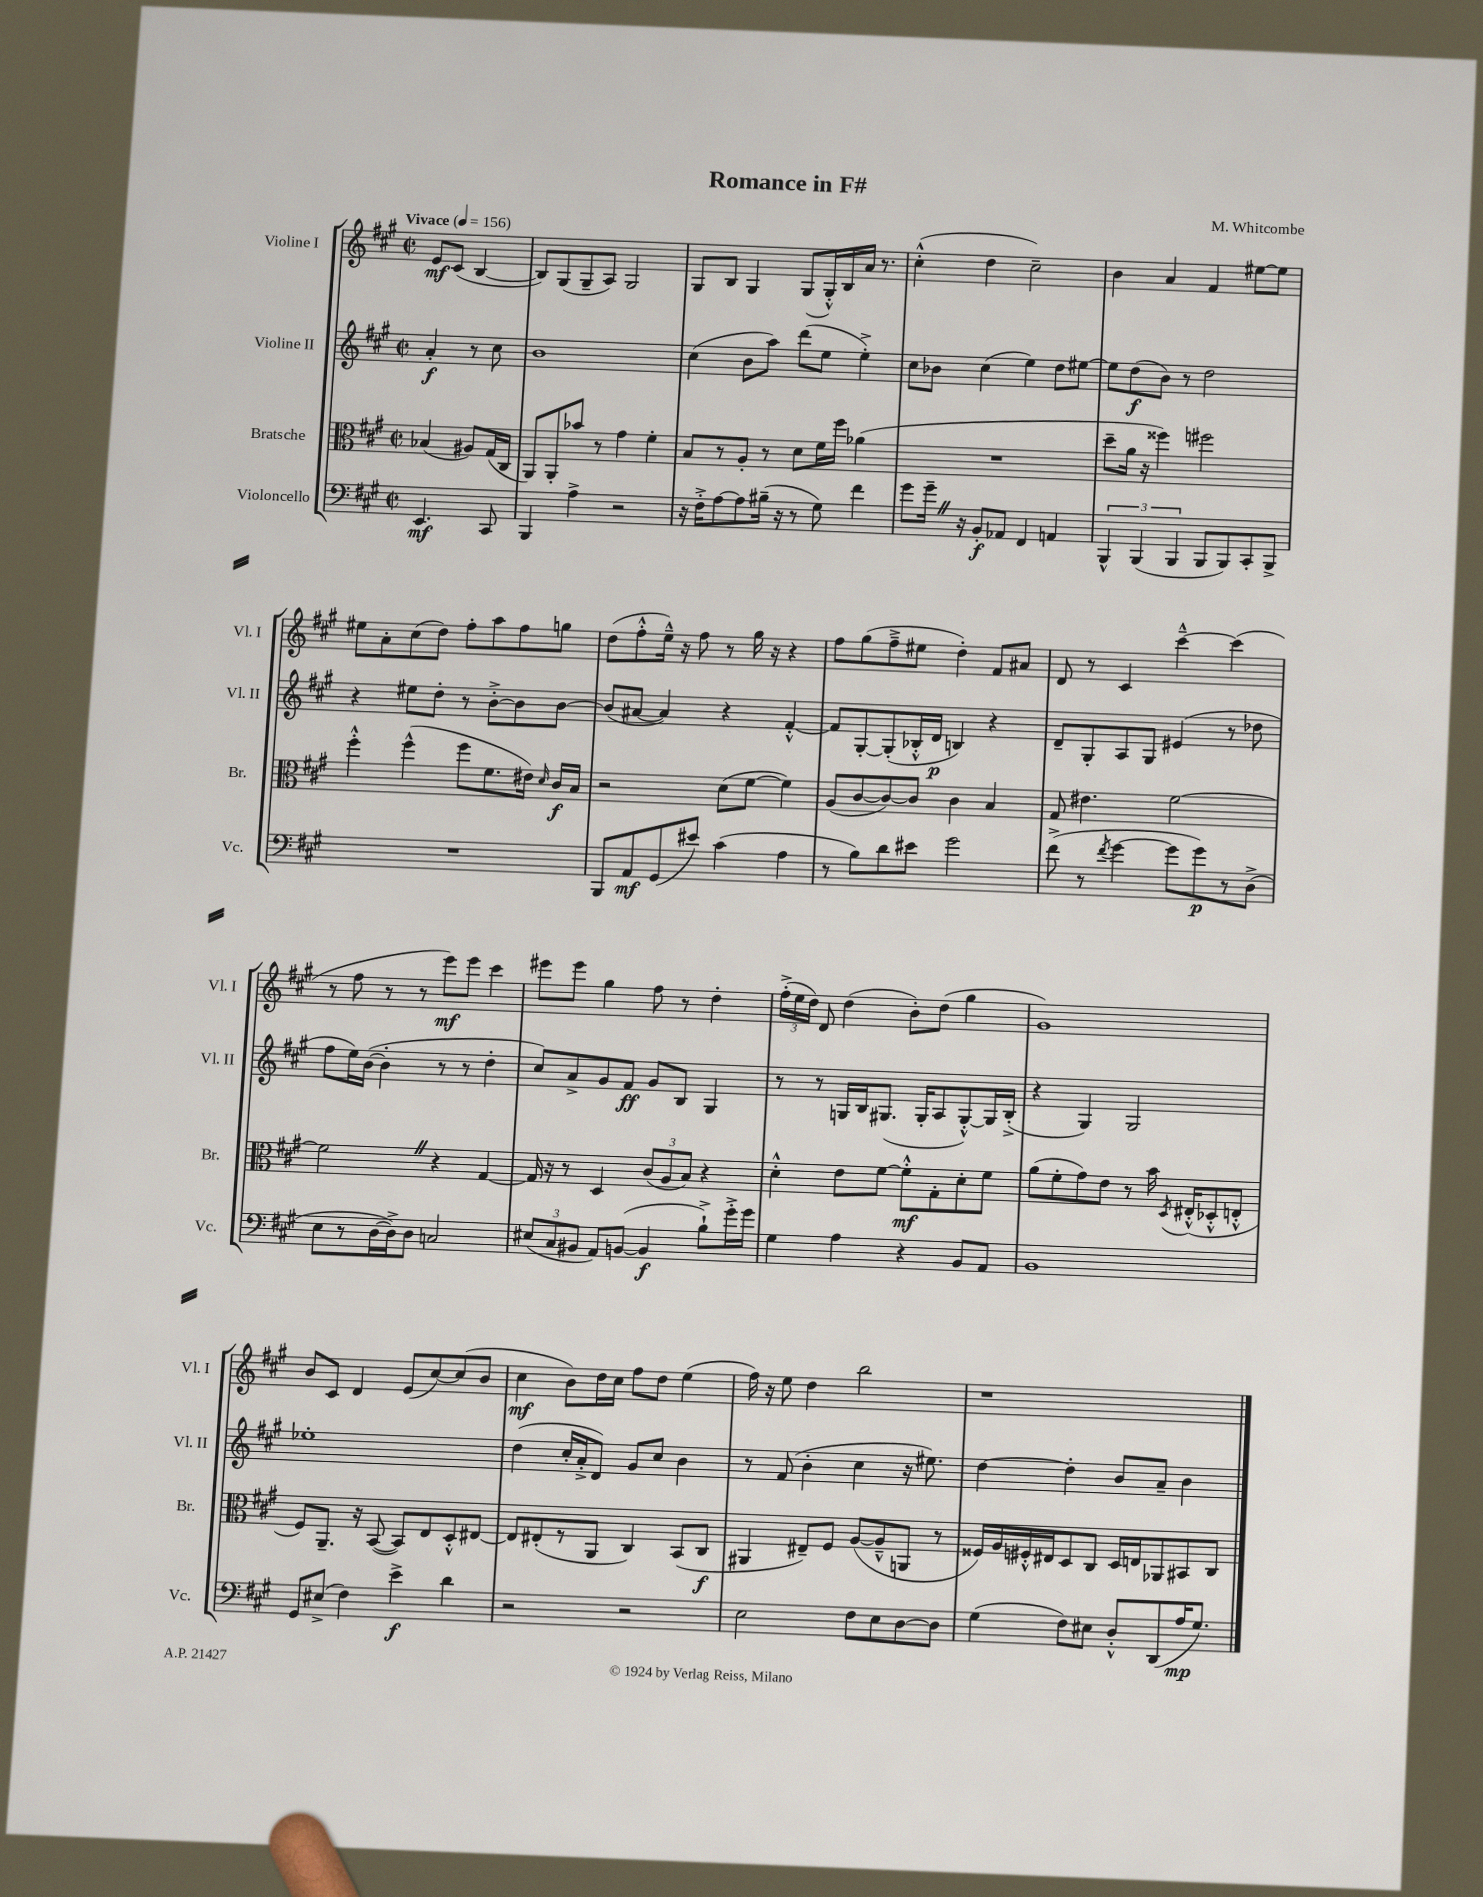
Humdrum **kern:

**kern	**dynam	**kern	**dynam	**kern	**dynam	**kern	**dynam
*part4	*part4	*part3	*part3	*part2	*part2	*part1	*part1
*staff4	*staff4	*staff3	*staff3	*staff2	*staff2	*staff1	*staff1
*I"Violoncello	*	*I"Bratsche	*	*I"Violine II	*	*I"Violine I	*
*I'Vc.	*	*I'Br.	*	*I'Vl. II	*	*I'Vl. I	*
*clefF4	*	*clefC3	*	*clefG2	*	*clefG2	*
*k[f#c#g#]	*	*k[f#c#g#]	*	*k[f#c#g#]	*	*k[f#c#g#]	*
*M2/2	*	*M2/2	*	*M2/2	*	*M2/2	*
*met(c|)	*	*met(c|)	*	*met(c|)	*	*met(c|)	*
*MM156	*	*MM156	*	*MM156	*	*MM156	*
=	=	=	=	=	=	=	=
!	!	!	!	!	!	!LO:TX:a:B:t=Vivace	!
4.EE/	mf	(4B-X/	.	4a'/	f	8e/L	mf
.	.	.	.	.	.	(8c#/J	.
.	.	8A#X/L)	.	8r	.	[4B/	.
8CC#/	.	(16G#/L	.	8cc#\	.	.	.
.	.	16C#/JJ	.	.	.	.	.
=1	=1	=1	=1	=1	=1	=1	=1
4BBB/	.	8AA/L)	.	1b	.	8B/L])	.
.	.	8AA'/	.	.	.	(8G#/	.
4A^\	.	8b-X/J	.	.	.	8G#~/	.
.	.	8r	.	.	.	8A/J)	.
2r	.	4g#\	.	.	.	2G#/	.
.	.	4f#'\	.	.	.	.	.
=2	=2	=2	=2	=2	=2	=2	=2
16r	.	8B/L	.	(4cc#\	.	8G#/L	.
16F#'^\KL	.	.	.	.	.	.	.
[8A\	.	8r	.	.	.	8B/J	.
8A\]	.	8A'/J	.	8b\L	.	4G#/	.
(16B#X~\Jk	.	8r	.	8aa\J)	.	.	.
16r	.	.	.	.	.	.	.
8r	.	8d\L	.	(8ddd\L	.	(8G#/L	.
8G#\)	.	16f#\L	.	8ee\J	.	16G#'^^/L)	.
.	.	16ff#\JJ	.	.	.	16B/	.
4f#\	.	(4a-X\	.	4ee'^\)	.	16a/JJ	.
.	.	.	.	.	.	8.r	.
=3	=3	=3	=3	=3	=3	=3	=3
8g#\L	.	1r	.	8cc#\L	.	(4cc#'^^\	.
16g#~Z\Jk	.	.	.	8b-X\J	.	.	.
16r	.	.	.	.	.	.	.
8BB'/L	f	.	.	(4cc#\	.	4dd\	.
8AA-X/J	.	.	.	.	.	.	.
4FF#/	.	.	.	4ee\)	.	2cc#~\)	.
4AAn/	.	.	.	8dd\L	.	.	.
.	.	.	.	[8ee#X\J	.	.	.
=4	=4	=4	=4	=4	=4	=4	=4
6BBB^^/	.	8dd~\L	.	8ee#\L]	.	4b\	.
.	.	16a\Jk	.	(8dd\	f	.	.
(6BBB/	.	.	.	.	.	.	.
.	.	16r	.	.	.	.	.
.	.	4ff##X\)	.	8b\J)	.	4a/	.
6BBB/	.	.	.	.	.	.	.
.	.	.	.	8r	.	.	.
8BBB/L	.	2ff#X\	.	2dd\	.	4f#/	.
8BBB/)	.	.	.	.	.	.	.
8CC#'/	.	.	.	.	.	[8ee#X\L	.
8BBB^/J	.	.	.	.	.	8ee#\J]	.
!!LO:LB:g=z
=5	=5	=5	=5	=5	=5	=5	=5
1r	.	4ff#'^^\	.	4r	.	8ee#X\L	.
.	.	.	.	.	.	8a'\	.
.	.	(4ff#^^\	.	8ee#X\L	.	(8cc#\	.
.	.	.	.	8dd'\J	.	8dd\J)	.
.	.	8ff#\L	.	8r	.	8ff#'\L	.
.	.	8.f#\	.	[8b'^\L	.	8aa\	.
.	.	.	.	8b\]	.	8ff#\	.
.	.	16e#X\Jk)	.	.	.	.	.
.	.	16qqd/	.	.	.	.	.
.	.	16c#/LL	f	[8b\J	.	8ggn\J	.
.	.	16B/JJ	.	.	.	.	.
=6	=6	=6	=6	=6	=6	=6	=6
8BBB/L	.	2r	.	(8b/L]	.	(8dd\L	.
8AA/	mf	.	.	[8a#X/J	.	8ff#'^^\	.
(8GG#/	.	.	.	4a#/])	.	16ee~^^\Jk)	.
.	.	.	.	.	.	16r	.
8e#X/J)	.	.	.	.	.	8ff#\	.
(4c#\	.	(8d\L	.	4r	.	8r	.
.	.	[8f#\J	.	.	.	16gg#\	.
.	.	.	.	.	.	16r	.
4A\	.	4f#\])	.	[4f#'^^/	.	4r	.
=7	=7	=7	=7	=7	=7	=7	=7
8r	.	(8A/L	.	8f#/L]	.	8ff#\L	.
8B\L)	.	[8c#/	.	[8G#'/	.	(8gg#\	.
8d\	.	8c#/_)	.	(8G#'/]	.	8ff#~^\	.
8e#X\J	.	8c#/J]	.	16B-X'^^/L	.	8ee#X\J	.
.	.	.	.	16d/JJ	p	.	.
2g#\	.	4c#\	.	4Bn/)	.	4dd'\)	.
.	.	4B/	.	4r	.	8f#/L	.
.	.	.	.	.	.	8a#X/J	.
=8	=8	=8	=8	=8	=8	=8	=8
(8f#^\	.	8G#/	.	8d~/L	.	8d/	.
8r	.	4.e#X\	.	8G#'/	.	8r	.
8qf#/	.	.	.	.	.	.	.
[4g#\	.	.	.	8A/	.	4c#/	.
.	.	.	.	8G#/J	.	.	.
8g#\L]	.	[2f#\	.	(4e#X/	.	[4ccc#~^^\	.
8g#\)	p	.	.	.	.	.	.
8r	.	.	.	8r	.	(4ccc#\]	.
(8D^\J	.	.	.	8dd-X\	.	.	.
!!LO:LB:g=z
=9	=9	=9	=9	=9	=9	=9	=9
8E\L	.	2f#Z\]	.	8ff#\L	.	8r	.
8r	.	.	.	16ee\L)	.	8ff#\	.
.	.	.	.	([16b\JJ	.	.	.
[16D\L	.	.	.	4b'\]	.	8r	.
16D^\J])	.	.	.	.	.	.	.
8D\J	.	.	.	.	.	8r	.
2Cn/	.	4r	.	8r	.	8eee\L)	mf
.	.	.	.	8r	.	8eee\J	.
.	.	[4G#/	.	4dd'\	.	4ccc#\	.
=10	=10	=10	=10	=10	=10	=10	=10
(12E#X/L	.	16G#/]	.	8cc#/L)	.	8eee#X\L	.
.	.	16r	.	.	.	.	.
12C#/	.	.	.	.	.	.	.
.	.	8r	.	8a^/	.	8eee#\J	.
12BB#X/J	.	.	.	.	.	.	.
8AA/L)	.	4D/	.	8g#/	.	4gg#\	.
([8BBn/J	.	.	.	8f#/J	ff	.	.
4BB/]	f	(12c#/L	.	8g#/L	.	8ff#\	.
.	.	12A/	.	.	.	.	.
.	.	.	.	8B/J	.	8r	.
.	.	12B/J)	.	.	.	.	.
8B`^\L)	.	4r	.	4G#/	.	4dd'\	.
16g#'^\L	.	.	.	.	.	.	.
16g#\JJ	.	.	.	.	.	.	.
=11	=11	=11	=11	=11	=11	=11	=11
4G#\	.	4d'^^\	.	8r	.	(24ff#'^\LL	.
.	.	.	.	.	.	24ee\	.
.	.	.	.	.	.	24dd\JJ)	.
.	.	.	.	8r	.	8d/	.
4A\	.	8e\L	.	16Gn/LL	.	(4dd\	.
.	.	.	.	16B/J	.	.	.
.	.	[8f#\J	.	(8.G#X/J	.	.	.
4r	.	8f#'^^\L]	mf	.	.	8b'\L)	.
.	.	.	.	16G#'/KL	.	.	.
.	.	8G#'\	.	8A/	.	(8dd\J	.
8BB/L	.	8d'\	.	[8G#'^^/)	.	4gg#\	.
8AA/J	.	8f#\J	.	16G#/L]	.	.	.
.	.	.	.	(16B'^/JJ	.	.	.
=12	=12	=12	=12	=12	=12	=12	=12
1BB	.	(8a\L	.	4r	.	1g#)	.
.	.	8f#'\	.	.	.	.	.
.	.	8g#\)	.	4G#/)	.	.	.
.	.	8e\J	.	.	.	.	.
.	.	8r	.	2G#/	.	.	.
.	.	16b\	.	.	.	.	.
.	.	8qD/	.	.	.	.	.
.	.	(16E#X'^^/KL	.	.	.	.	.
.	.	8D-X'^^/	.	.	.	.	.
.	.	8En'^^/J	.	.	.	.	.
!!LO:LB:g=z
=13	=13	=13	=13	=13	=13	=13	=13
8GG#/L	.	8F#/L)	.	1ee-X'	.	8b/L	.
(8E#X^/J	.	8.AA~/J	.	.	.	8c#/J	.
4F#\)	.	.	.	.	.	4d/	.
.	.	16r	.	.	.	.	.
.	.	([8BB/	.	.	.	.	.
4e^\	f	8BB/L])	.	.	.	(8e/L	.
.	.	8E/	.	.	.	[8cc#/)	.
4d\	.	8D'^^/	.	.	.	(8cc#/]	.
.	.	[8E#X/J	.	.	.	8b/J	.
=14	=14	=14	=14	=14	=14	=14	=14
2r	.	8E#/L]	.	(4dd\	.	4cc#\	mf
.	.	(8E#X'/	.	.	.	.	.
.	.	8r	.	16cc#'/LL	.	8b\L)	.
.	.	.	.	16a'^/J	.	.	.
.	.	8AA/J	.	8d/J)	.	16dd\L	.
.	.	.	.	.	.	16cc#\JJ	.
2r	.	4C#/)	.	8g#/L	.	8ff#\L	.
.	.	.	.	8cc#/J	.	8dd\J	.
.	.	(8BB/L	.	4b\	.	(4ee\	.
.	.	8C#/J	f	.	.	.	.
=15	=15	=15	=15	=15	=15	=15	=15
2E\	.	4AA#X/	.	8r	.	16ff#\)	.
.	.	.	.	.	.	16r	.
.	.	.	.	(8f#/	.	8ee\	.
.	.	8E#X~/L)	.	4b'\	.	4dd\	.
.	.	8F#/J	.	.	.	.	.
8F#\L	.	([8A/L	.	4cc#\	.	2bb\	.
8E\	.	8A~^^/]	.	.	.	.	.
[8D\	.	8AAn/J	.	16r	.	.	.
.	.	.	.	8.ee#X\)	.	.	.
8D\J]	.	8r	.	.	.	.	.
=16	=16	=16	=16	=16	=16	=16	=16
(4G#\	.	16F##X/LL)	.	[4dd\	.	1r	.
.	.	16A/	.	.	.	.	.
.	.	16F#X'^^/	.	.	.	.	.
.	.	16E#X/J	.	.	.	.	.
8F#\L)	.	8D/	.	4dd'\]	.	.	.
8E#X\J	.	8C#/J	.	.	.	.	.
8D'^^/L	.	16D/LL	.	8b/L	.	.	.
.	.	16En/J	.	.	.	.	.
(8DD/	.	8AA-X/	.	8a~/J	.	.	.
16A/K	mp	8BB#X/	.	4b\	.	.	.
8.G#/J)	.	.	.	.	.	.	.
.	.	8C#/J	.	.	.	.	.
==	==	==	==	==	==	==	==
*-	*-	*-	*-	*-	*-	*-	*-
